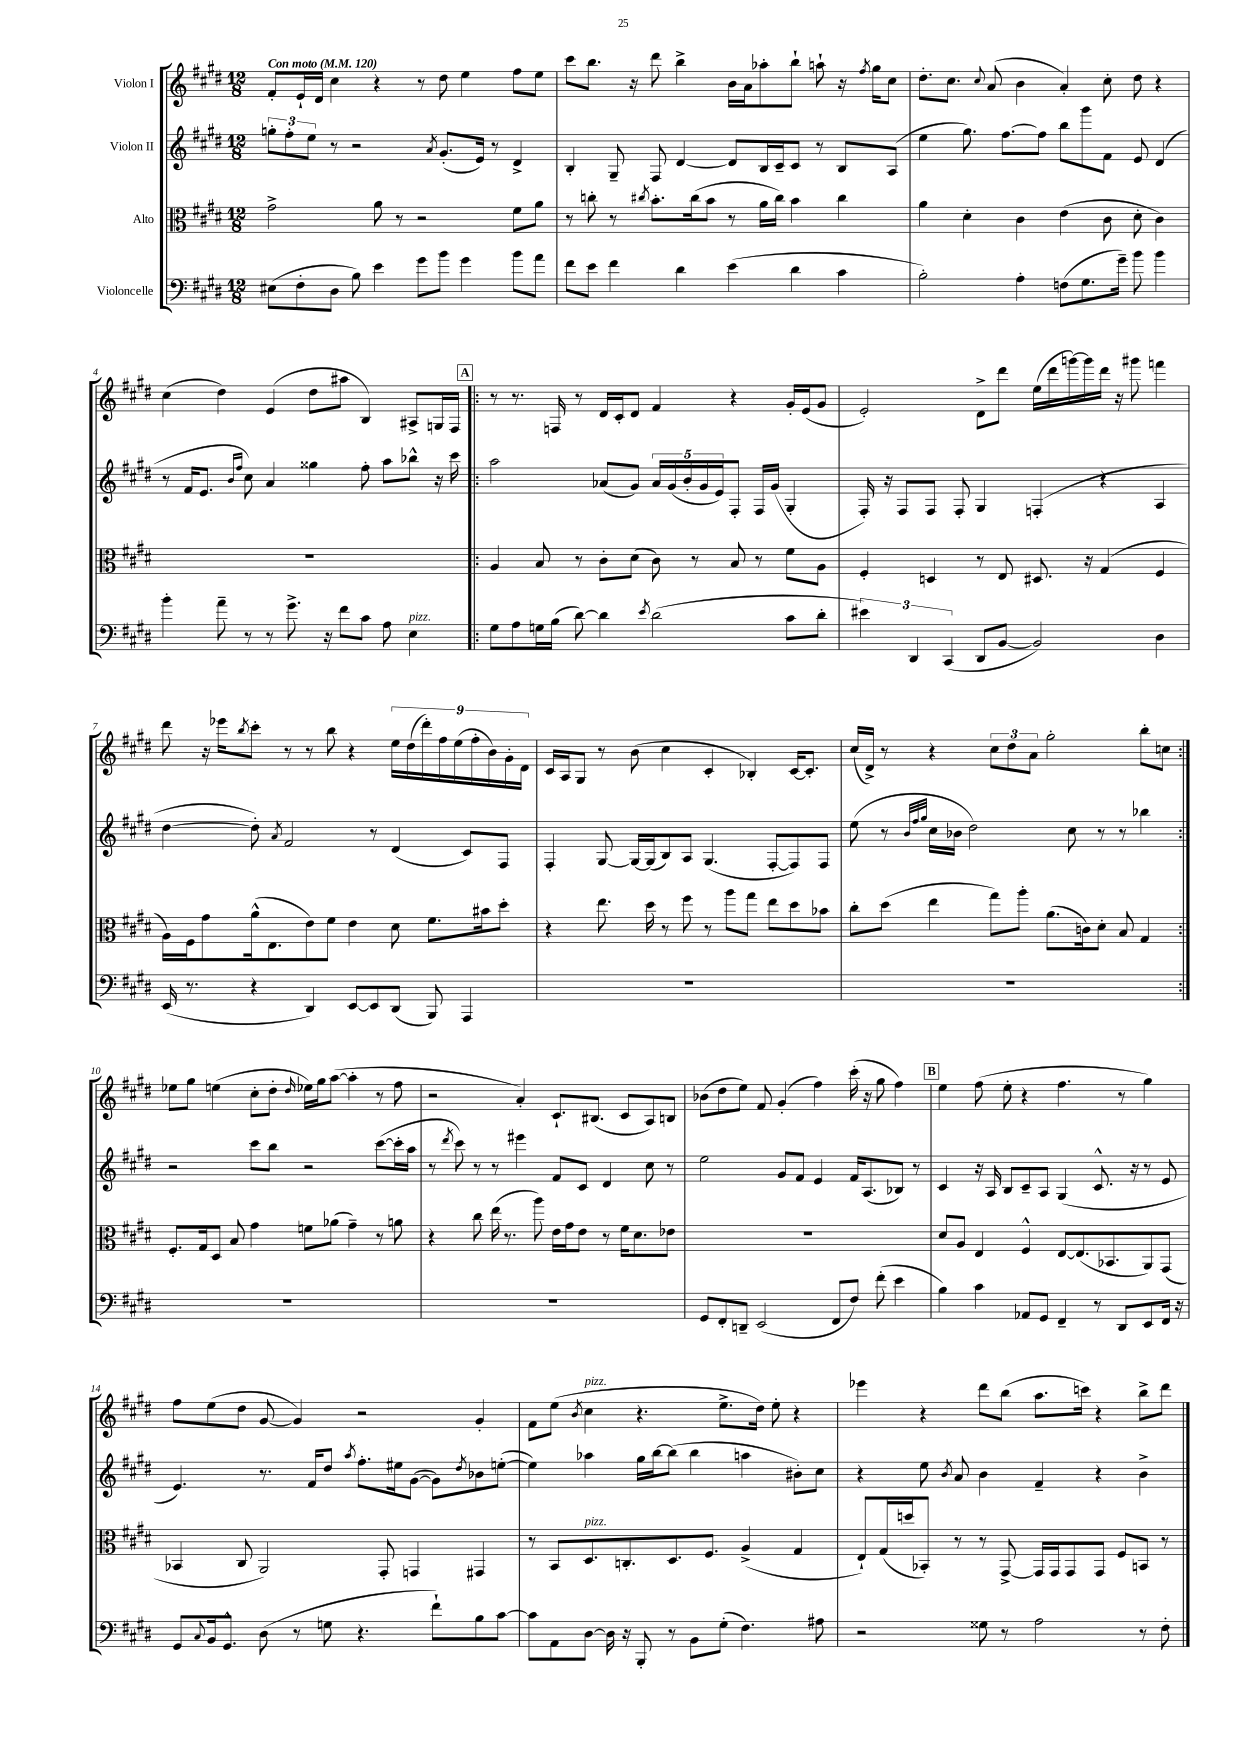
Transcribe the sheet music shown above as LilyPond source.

<<
\new StaffGroup <<
\new Staff = "s0" \with { instrumentName = "Violon I" } {
    \clef treble \key e \major \numericTimeSignature \time 12/8 \tempo "Con moto" 4 = 120
    fis'8-. e'16-! dis'16 cis''4 r4 r8 dis''8 e''4 fis''8 e''8 |
    cis'''8 b''8. r16 dis'''8 b''4-> b'16 a'16 aes''8-. b''8-! a''8-! r16 \acciaccatura { fis''8 } gis''16 cis''8 |
    dis''8.-. cis''8. \appoggiatura { cis''8 } a'8( b'4 a'4-.) cis''8-. dis''8 r4 |
    cis''4( dis''4) e'4( dis''8 ais''8 b4) ais8-> g16 fis16 |
    \repeat volta 2 { \mark \markup { \box "A" } r8 r8. f16 r8 dis'16 cis'16-. dis'8 fis'4 r4 gis'16-. e'16( gis'8 |
    e'2-.) dis'8-> dis'''8 e''16( dis'''16 g'''16~) g'''16 dis'''16 r16 gis'''8 f'''4 |
    dis'''8 r16 ees'''16 \acciaccatura { b''8 } cis'''8-. r8 r8 b''8 r4 \tuplet 9/8 { e''16 dis''16( dis'''16-.) fis''16 e''16( fis''16-. b'16) gis'16-. dis'16 } |
    cis'16 a16 gis8 r8 b'8( cis''4 cis'4-. bes4-.) cis'16~ cis'8.-. |
    cis''16( dis'16->) r8 r4 \tuplet 3/2 { cis''8 dis''8 a'8 } gis''2-. b''8-. c''8 | }
    ees''8 gis''8 e''4( cis''8-. dis''8-. \grace { dis''16 } ees''16) gis''16 a''8~( a''4-. r8 fis''8 |
    r2 a'4-.) cis'8.-! bis8.( cis'8 a8) b8 |
    bes'8( dis''8 e''8) fis'8 gis'4-.( fis''4) cis'''16-.( r16 gis''8 fis''4) |
    \mark \markup { \box "B" } e''4 fis''8( e''8-. r4 fis''4. r8 gis''4) |
    fis''8 e''8( dis''8 gis'8~ gis'4) r2 gis'4-. |
    fis'8 e''8( \acciaccatura { b'8 } cis''4^\markup { \italic "pizz." } r4. e''8.-> dis''16) e''8-. r4 |
    ees'''4 r4 dis'''8 b''8( a''8. c'''16) r4 b''8-> dis'''8 \bar "|." |
}
\new Staff = "s1" \with { instrumentName = "Violon II" } {
    \clef treble \key e \major \numericTimeSignature \time 12/8
    \tuplet 3/2 { g''8-. fis''8-. e''8 } r8 r2 \acciaccatura { a'8 } gis'8.-.( e'16) r8 dis'4-> |
    b4-. gis8-- fis8 dis'4~ dis'8 b16 cis'16-- cis'8 r8 b8 a8( |
    e''4 gis''8.) fis''8.~ fis''8 b''8 gis'''8 fis'8 e'8 dis'4( |
    r8 fis'16 e'8. \grace { b'16 fis''16 } cis''8) a'4 gisis''4 fis''8-. a''8 bes''8-^ r16 cis'''16 |
    \repeat volta 2 { \mark \markup { \box "A" } a''2 aes'8( gis'8) \tuplet 5/4 { aes'16 gis'16( b'16-. gis'16 e'16) } fis8-. fis16 gis'16( gis4-. |
    fis16-.) r16 fis8 fis8 fis8-. gis4 f4-.( r4 a4 |
    dis''4~ dis''8-.) \acciaccatura { a'8 } fis'2 r8 dis'4( cis'8) fis8 |
    fis4-. gis8~ gis16~ gis16( b8) a8 gis4.( fis8~-. fis8) fis8 |
    e''8( r8 \grace { b'32 fis''32 gis''32 } cis''16 bes'16 dis''2) cis''8 r8 r8 bes''4 | }
    r2 cis'''8 b''8 r2 cis'''8~( cis'''16-. a''16 |
    r8 \acciaccatura { dis'''8 } cis'''8) r8 r8 eis'''4 fis'8 cis'8 dis'4 cis''8 r8 |
    e''2 gis'8 fis'8 e'4 fis'16 a8.( bes8) r8 |
    \mark \markup { \box "B" } cis'4 r16 a16 b8 cis'8-- a8 gis4( cis'8.-^ r16 r8 e'8 |
    e'4.) r8. fis'16 dis''8 \acciaccatura { a''8 } fis''8.-. eis''16 gis'8~( gis'8) \acciaccatura { dis''8 } bes'8 e''8~-.( |
    e''4) aes''4 gis''16 b''16~ b''8( b''4 a''4 bis'8-.) cis''8 |
    r4 e''8 \acciaccatura { b'8 } a'8 b'4 fis'4-- r4 b'4-> \bar "|." |
}
\new Staff = "s2" \with { instrumentName = "Alto" } {
    \clef alto \key e \major \numericTimeSignature \time 12/8
    gis'2-> a'8 r8 r2 fis'8 a'8 |
    r8 c''8-. r8 \acciaccatura { cis''8 } b'8.-. cis''16( b'8 r8 a'16 cis''16) b'4 cis''4 |
    a'4 dis'4-. cis'4 e'4( cis'8 dis'8-. cis'4) |
    R1. |
    \repeat volta 2 { \mark \markup { \box "A" } a4 b8 r8 cis'8-. dis'8( cis'8) r8 b8 r8 fis'8 a8 |
    fis4-. d4 r8 e8 dis8. r16 gis4( fis4 |
    a16) fis16 gis'8 a'16-^( e8. e'8) fis'8 e'4 dis'8 fis'8. bis'16 dis''8-. |
    r4 e''8. dis''16 r8 fis''8 r8 a''8 gis''8 e''8 dis''8 bes'8 |
    cis''8-. dis''8( e''4 gis''8) a''8-. a'8.( c'16) dis'8-. b8 gis4 | }
    fis8.-. gis16 dis8 b8 gis'4 f'8 aes'8( gis'4--) r8 a'8 |
    r4 cis''8 e''16( r8. a''8) e'16 gis'16 e'8 r8 fis'16 dis'8. ees'8 |
    R1. |
    \mark \markup { \box "B" } dis'8 a8 e4 fis4-^ e8~ e8.( bes,8. a,8) gis,8( |
    bes,4 cis8 a,2) gis,8-. g,4 gis,4 |
    r8 b,8 dis8.^\markup { \italic "pizz." } c8.-. dis8. fis8. a4->( gis4 |
    e8-!) gis16( d''16 bes,8-.) r8 r8 gis,8~-> gis,16 gis,16 gis,8 gis,8 fis8 b,8 r8 \bar "|." |
}
\new Staff = "s3" \with { instrumentName = "Violoncelle" } {
    \clef bass \key e \major \numericTimeSignature \time 12/8
    eis8( fis8-. dis8 b8) e'4 gis'8 b'8 gis'4 b'8 a'8 |
    fis'8 e'8 fis'4 dis'4 e'4( dis'4 cis'4 |
    b2-.) a4-. f8( gis8. gis'16--) b'8 b'4 |
    b'4-. a'8-- r8 r8 gis'8.-> r16 fis'8 cis'8 a8 e4^\markup { \italic "pizz." } |
    \repeat volta 2 { \mark \markup { \box "A" } gis8 a8 g16 b16( dis'8~) dis'4 \acciaccatura { e'8 } dis'2( cis'8 dis'8-. |
    \tuplet 3/2 { eis'4) dis,4 cis,4( } dis,8 b,8~ b,2) dis4 |
    e,16( r8. r4 dis,4) e,8~ e,8 dis,8( b,,8) a,,4 |
    R1. |
    R1. | }
    R1. |
    R1. |
    gis,8 fis,8-. d,8-- e,2( fis,8 fis8) fis'8-.( e'4 |
    \mark \markup { \box "B" } b4) cis'4 aes,8 gis,8 fis,4-- r8 dis,8 e,8 fis,16 r16 |
    gis,8 \appoggiatura { cis8 } b,16 gis,8.-^ dis8( r8 g8 r4. fis'8-!) b8 cis'8~ |
    cis'8 a,8 dis8~ dis16 r16 b,,8-. r8 b,8 gis8-.( fis4.) ais8 |
    r2 gisis8 r8 a2 r8 fis8-. \bar "|." |
}
>>
>>
